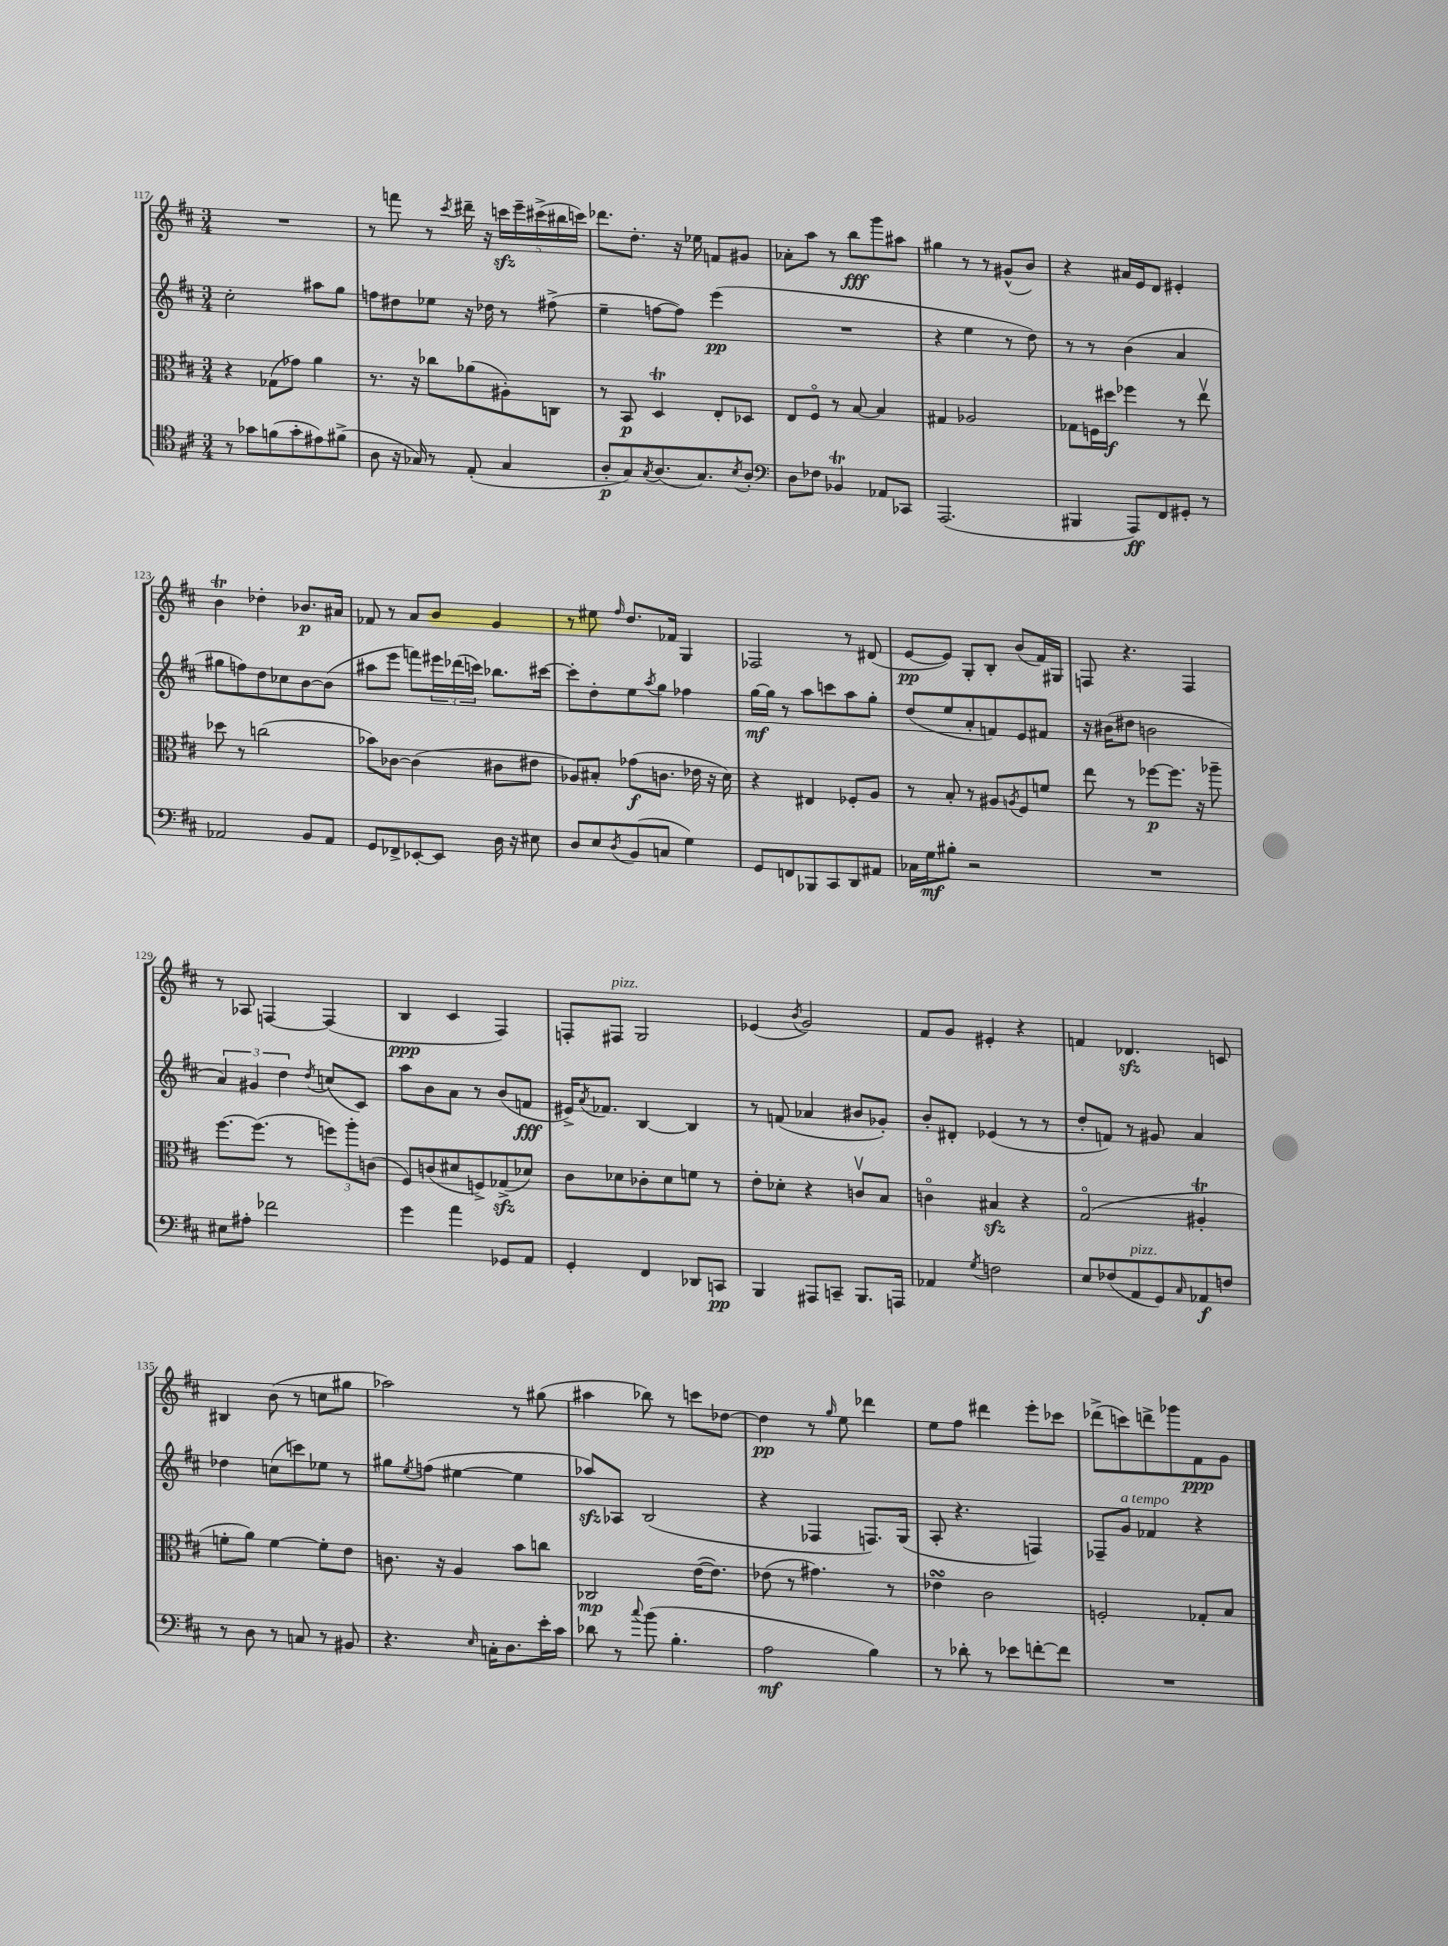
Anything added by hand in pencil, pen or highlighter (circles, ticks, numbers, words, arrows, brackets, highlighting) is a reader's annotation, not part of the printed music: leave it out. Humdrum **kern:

**kern	**kern	**kern	**kern
*staff4	*staff3	*staff2	*staff1
*clefC4	*clefC3	*clefG2	*clefG2
*k[f#c#]	*k[f#c#]	*k[f#c#]	*k[f#c#]
*M3/4	*M3/4	*M3/4	*M3/4
8r	4r	2cc#'\	2.r
8g-\L	.	.	.
(8f\	(8G-\L	.	.
8g-'\	8g-\J)	.	.
8e#\)	4a\	8aa#\L	.
(8f#^\J	.	8gg\J	.
=	=	=	=
8A\	8.r	8ff\L	8r
16r	.	8dd#\	8fff\
16G-/)	16r	.	.
8r	8cc-\L	8ee-\J	8r
.	.	.	8qccc#/
(8E'/	(8a-\	16r	16ddd#~\
.	.	16dd-\	16r
4G-/	8A#'\)	8r	20ccc\LL
.	.	.	20eee~\
.	.	.	(20ccc#^\
.	8C\J	(8ff#^\	.
.	.	.	20bb#\
.	.	.	20ccc\JJ)
=	=	=	=
8A'/L	8r	4ee~\	8.ddd-\L
8G/)	8BB/	.	.
.	.	.	8.dd'\J
8qG/	.	.	.
(8.A/	4D/	[8ff\L	.
.	.	8ff\]J)	16r
8.G/)	.	.	16ee-\
.	8E'/L	(4eee\	8f/L
8qB/	.	.	.
8A'/J	8D-/J	.	8g#/J
=	=	=	=
*clefF4	*	*	*
8D\L	8E/L	2.r	8a-'\L
8F-\J	8F#o/J	.	8aa\J
4BB-/	8r	.	8r
.	[8B/	.	8bb\L
8AA-/L	4B/]	.	8ggg\
8CC-/J	.	.	8aa#\J
=	=	=	=
(2.AAA/	4G#/	4r	4gg#\
.	2A-/	4ee\	8r
.	.	.	8r
.	.	8r	(8g#^^/L
.	.	8dd\)	8b/J)
=	=	=	=
4BBB#/	8G-\L	8r	4r
.	16F\L	8r	.
.	16dd#\JJ	.	.
8AAA/L)	4ff-\	(4b\	16a#/LL
.	.	.	16e/J
8FF#/	.	.	8d/J
8GG#'/J	8r	4a/	4e#'/
8r	8eev\	.	.
=	=	=	=
2AA-/	8dd-\	8gg#\L	4b\
.	8r	8ff\)	.
.	(2cc\	8dd\	4dd-'\
.	.	8cc-\	.
8BB/L	.	[8b\	8.b-/L
8AA-/J	.	(8b\]J	.
.	.	.	16a#/Jk
=	=	=	=
8GG/L	8b-\L)	8aa#\L	8f-/
8FF-^/	[8c-\J	8eee\J	8r
[8EE-'/	(4c-\]	8fff\L)	8a/L
8EE-/]J	.	24eee#\L	8b/J
.	.	(24ddd-\	.
.	.	24ccc\JJ)	.
16D\	8c#\L	8.bb-\L	4g/
16r	.	.	.
8E#\	8e#\J	.	.
.	.	[16ccc#\Jk	.
=	=	=	=
8D/L	8A-/L)	8ccc#'\]L	8r
8E/	8B#'/J	8dd'\	8ee#\
8qD/	.	.	16qqff#/
(8BB/	(8g-\L	8ee\	8.dd/L
.	.	8qaa/	.
8C/J	8.c\J	8gg\J	.
.	.	.	16f-/Jk
4G\)	.	4ff-\	4G/
.	16e-\	.	.
.	16r	.	.
.	16d\)	.	.
=	=	=	=
8GG/L	4r	[16gg\LL	2F-/
.	.	16gg\]JJ	.
8FF/	.	8r	.
8BBB-/	4E#/	8aa\L	.
8CC#/	.	8ccc\	.
8DD/	8F-'/L	8aa\	8r
8AA#/J	8A/J	8gg'\J	(8d#/
=	=	=	=
16C-\LL	8r	(8dd/L	[8e/L
16G\J	.	.	.
8B#'\J	8B'/	8ee/	8e/]J)
2r	8r	8a'/	8G'/L
.	8A#/L	8f/)	8B'/J
.	8qA/	.	.
.	8F#/	8e/	(8b/L
.	8f/J	8f#/J	16f#/L)
.	.	.	16G#/JJ
=	=	=	=
2.r	8ee\	16r	8F/
.	.	(16b#\LK	.
.	8r	8dd#\J	4.r
.	[8ff-\L	2b\	.
.	8.ff-\]J	.	.
.	.	.	4F/
.	16r	.	.
.	8aa-~\	.	.
=	=	=	=
8E#\L	[8.ff#\L	6a/)	8r
8A#'\J	.	.	8A-/
.	.	6g#/	.
.	(8.ff#\]J	.	.
2f-\	.	.	[4F/
.	.	6dd\	.
.	8r	.	.
.	.	8qdd/	.
.	12ff\L)	(8cc/L	(4F/]
.	12aa'\	.	.
.	.	8c#/J)	.
.	(12c\J	.	.
=	=	=	=
4g\	8F#/L)	8aa\L	4B/
.	(8c/	8b\	.
4a\	8d#/	8a\J	4c#/
.	8F^/)	8r	.
8GG-/L	(8G-^/	(8b/L	4F#/)
8AA/J	8d-/J)	8f/J	.
=	=	=	=
4GG'/	8c#\L	16e#^/LK)	8F'/L
.	.	8qa/	.
.	.	8.f-/J	.
.	8d-\	.	8F#/J
4FF#/	8c-'\	[4B/	2G/
.	8d-\	.	.
8DD-/L	8f\J	4B/]	.
8CC/J	8r	.	.
=	=	=	=
4BBB/	8e'\L	8r	(4e-/
.	8d-'\J	(8f/	.
.	.	.	8qb/
8AAA#/L	4r	4a-/	2g/)
8CC~/J	.	.	.
8.BBB/L	8cv/L	8b#/L	.
.	8B/J	8g-'/J)	.
16AAA/Jk	.	.	.
=	=	=	=
4AA-/	4co\	8b'/L	8f#/L
.	.	8d#'/J	8g/J
8qG/	.	.	.
2F\	4B#/	(4e-/	4e#'/
.	4r	8r	4r
.	.	8r	.
=	=	=	=
8E/L	(2Go/	8dd'/L	4f/
(8F-/	.	8f/J)	.
8AA/	.	8r	4.d-/
8GG/)	.	8g#/	.
16qqC#/	.	.	.
8AA-/	4A#'/	4a/	.
8F/J	.	.	8c/
=	=	=	=
8r	8f'\L	4dd-\	4B#/
8D\	8a\J)	.	.
8r	[4f\	(8cc\L	(8b\
8C/	.	8ccc\)	8r
8r	8f'\]L	8ee-\J	8cc\L
8BB#/	8e\J	8r	8gg#\J
=	=	=	=
4.r	8.c\	8gg#\L	2aa-\)
.	.	8qee/	.
.	.	(8ff\J	.
.	16r	.	.
.	4A/	[4ee#\	.
16qqE/	.	.	.
16C'\LK	.	.	.
8.D\	.	.	.
.	8b\L	4ee#\]	8r
16e'\L	8cc\J	.	(8gg#\
16c#\JJ	.	.	.
=	=	=	=
8d-\	2C-/	8aa-/L)	4aa#\
8r	.	8A-/J	.
8qqcc#/	.	.	.
(8b\	.	(2B/	8bb-\)
4.B'\	.	.	8r
.	([16e\LK	.	8ccc\L
.	8.e\]J)	.	.
.	.	.	[8dd-\J
=	=	=	=
2A\	(8e-\	4r	4dd-\]
.	8r	.	.
.	4.g#\)	4F-/	8r
.	.	.	16qqgg/
.	.	.	8ee\
4B\)	.	8.F/L)	4ddd-\
.	8r	.	.
.	.	(16G/Jk	.
=	=	=	=
8r	4e-\	8A'/	8ee\L
8d-'\	.	4.r	8ff#\J
8r	2c#\	.	4ddd#\
8e-\L	.	.	.
[8f'\	.	4F/)	8eee'\L
8f\]J	.	.	8ccc-\J
=	=	=	=
2.r	2F'/	8F-~/L	(8ddd-^\L
.	.	8g/J	8ccc\)
.	.	4f-/	8ddd^\
.	.	.	8ggg-\
.	8G-'/L	4r	8f#\
.	8B/J	.	8g\J
==	==	==	==
*-	*-	*-	*-
